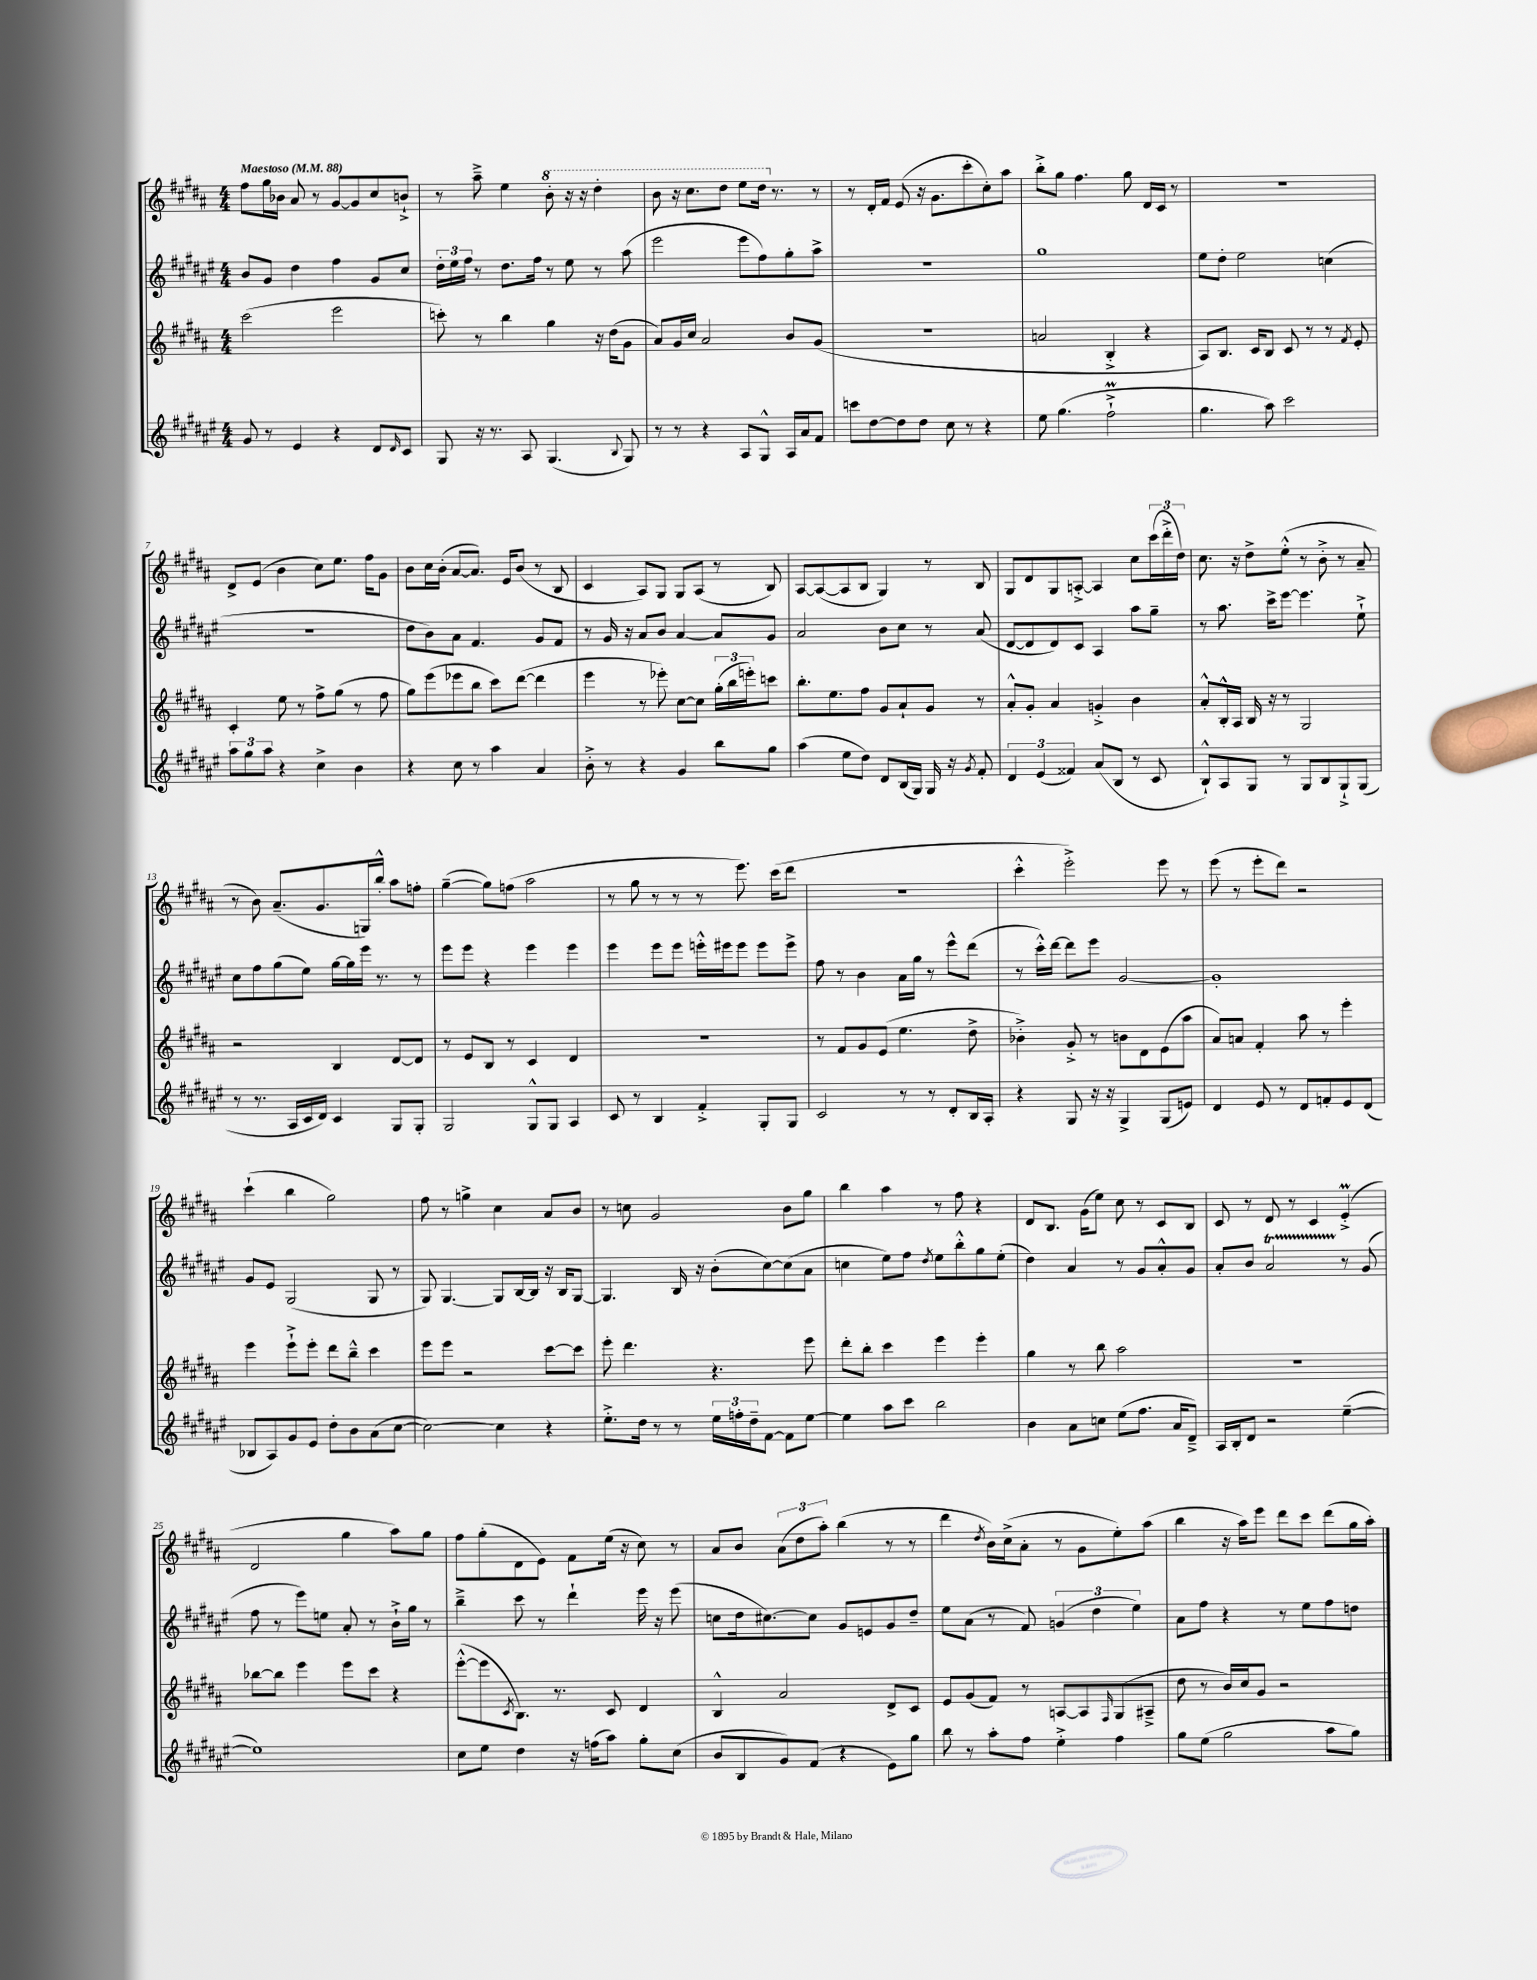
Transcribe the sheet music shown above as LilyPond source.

<<
\new StaffGroup <<
\new Staff = "s0" {
    \clef treble \key b \major \numericTimeSignature \time 4/4 \tempo "Maestoso" 4 = 88
    fis''8 gis''16 bes'16 ais'8 r8 gis'8~ gis'8 cis''8 b'8-!-> |
    r8 ais''8---> e''4 \ottava #1 b''8-. r16 r16 dis'''4-. |
    b''8 r16 cis'''8. dis'''8 e'''8 dis'''16 \ottava #0 r8. r8 |
    r8 dis'16-. fis'16 e'8( r16 gis'8. cis'''8-. cis''8-.) ais''8 |
    b''8-.-> gis''8 fis''4. gis''8 dis'16 cis'16 r8 |
    R1 |
    dis'8-> e'8( b'4 cis''8) e''8. fis''16 gis'8 |
    b'8 cis''16 b'16-.( ais'8~ ais'8.) e'16 b'8( r8 b8 |
    cis'4 ais8) gis8 gis8 ais8( r8 b8) |
    ais8~ ais8~( ais8 b8 gis4) r8 b8 |
    gis8 dis'8 gis8 a8~-.-> a4 cis''8 \tuplet 3/2 { cis'''16( dis'''16-.-> dis''16) } |
    cis''8. r16 dis''8-> e''8-.-^( r8 b'8-.-> r8 ais'8-- |
    r8 b'8) ais'8.--( gis'8. g16) b''16-.-^ ais''8 f''8-. |
    gis''4~--( gis''8) f''8( ais''2 |
    r8 gis''8 r8 r8 r8 e'''8.) cis'''16( dis'''8 |
    R1 |
    cis'''4-.-^ e'''2-.->) e'''8 r8 |
    e'''8( r8 e'''8-. dis'''8) r2 |
    cis'''4-!( b''4 gis''2) |
    fis''8 r8 g''4-> cis''4 ais'8 b'8 |
    r8 c''8 gis'2 b'8 gis''8 |
    b''4 ais''4 r8 fis''8 r4 |
    dis'8 b8. gis'16( e''8) cis''8 r8 cis'8 b8 |
    cis'8 r8 dis'8 r8 cis'4 e'4-.->\prall( |
    dis'2 gis''4 ais''8) gis''8 |
    fis''8 gis''8-.( dis'8 e'8) fis'8 e''16( r16 cis''8) r8 |
    ais'8 b'8 \tuplet 3/2 { ais'8( dis''8 ais''8-.) } b''4( r8 r8 |
    dis'''4 \acciaccatura { dis''8 } b'16) cis''16->( ais'8-. r8 gis'8 e''8-.) ais''8( |
    b''4 r16 ais''16) e'''8 dis'''8 cis'''8 dis'''8( gis''16 ais''16-.) \bar "|." |
}
\new Staff = "s1" {
    \clef treble \key fis \major \numericTimeSignature \time 4/4
    b'8 gis'8 dis''4 fis''4 gis'8 cis''8 |
    \tuplet 3/2 { dis''16-. eis''16 fis''16 } r8 dis''8. fis''16 r8 eis''8 r8 ais''8( |
    eis'''2 eis'''8 fis''8) gis''8-. ais''8-> |
    R1 |
    gis''1 |
    eis''8 dis''8-. eis''2 c''4( |
    R1 |
    dis''8 b'8) ais'8 fis'4. gis'8 fis'8 |
    r8 gis'16 r16 ais'8 b'8 ais'4~ ais'8 gis'8 |
    ais'2 b'8 cis''8 r8 ais'8( |
    dis'8~ dis'8 dis'8) cis'8 ais4 ais''8 gis''8-- |
    r8 ais''8. cis'''16-> eis'''8~ eis'''4. eis''8-!-> |
    cis''8 fis''8 gis''8( eis''8) gis''16~ gis''16 eis'''16 r8. r8 |
    eis'''8 eis'''8 r4 eis'''4 eis'''4 |
    eis'''4 eis'''8 eis'''8 e'''16-.-^ eis'''16 eis'''8 eis'''8 eis'''8-> |
    fis''8 r8 b'4 ais'16 gis''16 r8 eis'''8-^ dis'''8( |
    r8 cis'''16-.-^) dis'''16~ dis'''8 eis'''8 gis'2~ |
    gis'1-. |
    gis'8 eis'8 gis2( gis8 r8 |
    gis8) gis4.~ gis8 b16~ b16 r16 b16 gis8~ |
    gis4. b16 r16 b'8-.( cis''8~) cis''8( ais'8 |
    c''4 eis''8) fis''8 \acciaccatura { dis''8 } eis''8 b''8-.-^ gis''8 eis''8-.( |
    dis''4) ais'4 r8 gis'8 ais'8-.-^ gis'8 |
    ais'8-. b'8 ais'2\startTrillSpan r8\stopTrillSpan gis'8( |
    fis''8 r8 eis'''8) e''8 ais'8-. r8 b'16-!-> gis''16 r8 |
    b''4---> cis'''8 r8 dis'''4-! eis'''16 r16 eis'''8( |
    c''8 dis''16 cis''8.~) cis''8 gis'8 e'8 gis'8 dis''8-- |
    eis''8 ais'8( r8 fis'8) \tuplet 3/2 { g'4( dis''4 eis''4) } |
    ais'8 fis''8 r4 r8 eis''8 fis''8 d''8 \bar "|." |
}
\new Staff = "s2" {
    \clef treble \key b \major \numericTimeSignature \time 4/4
    cis'''2( e'''2 |
    c'''8-.) r8 b''4 gis''4 r16 dis''16( gis'8 |
    ais'8) gis'16 cis''16 ais'2 b'8 gis'8( |
    R1 |
    a'2 b4-.-> r4 |
    ais8) b8. cis'16 b8 cis'8 r8 r8 \acciaccatura { fis'8 } e'8-. |
    cis'4-. e''8 r8 fis''8-> gis''8( r8 fis''8 |
    gis''8) e'''8( ees'''8 b''8 cis'''8) dis'''8~( dis'''4 |
    e'''4 r8 ees'''8-.) cis''8~ cis''8 \tuplet 3/2 { gis''16-.( b''16 e'''16-.) } c'''8 |
    b''8.-. e''8. fis''8 gis'8 ais'8-! gis'8 r8 |
    ais'8-.-^ gis'8-. ais'4 g'4-.-> b'4 |
    ais'8-.-^ b16-.-^ ais16 b16 r16 r8 gis2 |
    r2 b4 dis'8~ dis'8 |
    r8 e'8 b8 r8 cis'4 dis'4 |
    r1 |
    r8 fis'8 gis'8 e'8( e''4. dis''8-> |
    bes'4-.->) gis'8-.-> r8 b'8 dis'8 e'8( ais''8 |
    ais'8) a'8 fis'4-. ais''8 r8 e'''4-. |
    e'''4 e'''8-!-> e'''8-. dis'''8 b''8---^ cis'''4 |
    e'''8 e'''8 r2 cis'''8~ cis'''8 |
    e'''8-. dis'''4. r4. e'''8 |
    dis'''8-. b''8-. cis'''4 e'''4 e'''4-. |
    gis''4 r8 b''8 ais''2 |
    R1 |
    bes''8~ bes''8 e'''4 e'''8 cis'''8 r4 |
    e'''8~-.-^( e'''8 \acciaccatura { cis'8 } b8.) r8. cis'8 dis'4 |
    b4-^ ais'2 dis'8-> cis'8 |
    e'8 gis'8( fis'8) r8 a8~ a8 \grace { fis16 } gis8( ais8---> |
    dis''8 r8 b'16) cis''16 gis'8 r2 \bar "|." |
}
\new Staff = "s3" {
    \clef treble \key fis \major \numericTimeSignature \time 4/4
    gis'8 r8 eis'4 r4 dis'8 \grace { dis'16 } cis'8 |
    gis8 r16 r8. ais8 gis4.( \appoggiatura { b8 } gis8) |
    r8 r8 r4 ais8 gis8-^ ais16 ais'16 fis'8 |
    c'''8 dis''8~ dis''8 dis''8 cis''8 r8 r4 |
    eis''8 gis''4.( fis''2-!->\prall |
    gis''4. ais''8) cis'''2 |
    \tuplet 3/2 { ais''8 gis''8 ais''8 } r4 cis''4-> b'4 |
    r4 cis''8 r8 ais''4 ais'4 |
    b'8-.-> r8 r4 gis'4 b''8 gis''8 |
    ais''4( eis''8 dis''8) dis'8 b16( gis16) gis16 r16 \acciaccatura { gis'8 } fis'8-. |
    \tuplet 3/2 { dis'4 eis'4( fisis'4) } ais'8( b8 r8 cis'8 |
    b8-!-^) ais8 gis8 r8 gis8 b8 gis8-!-> gis8( |
    r8 r8. ais16 cis'16 dis'16) cis'4 gis8 gis8-. |
    gis2 gis8-^ gis8 ais4 |
    cis'8 r8 b4 fis'4-.-> gis8-. gis8 |
    cis'2 r8 r8 dis'8-. b16 ais16-. |
    r4 gis8 r16 r16 gis4-> gis8( e'8) |
    dis'4 eis'8 r8 dis'8 f'8-. eis'8 dis'8( |
    bes8 ais8) gis'8 eis'8 dis''8-. b'8 ais'8( cis''8~ |
    cis''2~) cis''4 r4 |
    eis''8.-.-> dis''16 r8 r8 \tuplet 3/2 { eis''16 f''16-. dis''16-- } fis'8~ fis'8 eis''8~ |
    eis''4 ais''8 cis'''8 b''2 |
    b'4 ais'8 c''8 eis''8( fis''8. ais'16 dis'8--->) |
    ais16 b16-. dis'8 r2 eis''4~--( |
    eis''1) |
    cis''8 eis''8 dis''4 r16 f''16( ais''8) gis''8-. cis''8( |
    b'8 b8 gis'8) fis'8( r4 eis'8) gis''8 |
    b''8 r8 ais''8-. fis''8 eis''4-.-> fis''4 |
    gis''8 eis''8( gis''2 ais''8 gis''8) \bar "|." |
}
>>
>>
